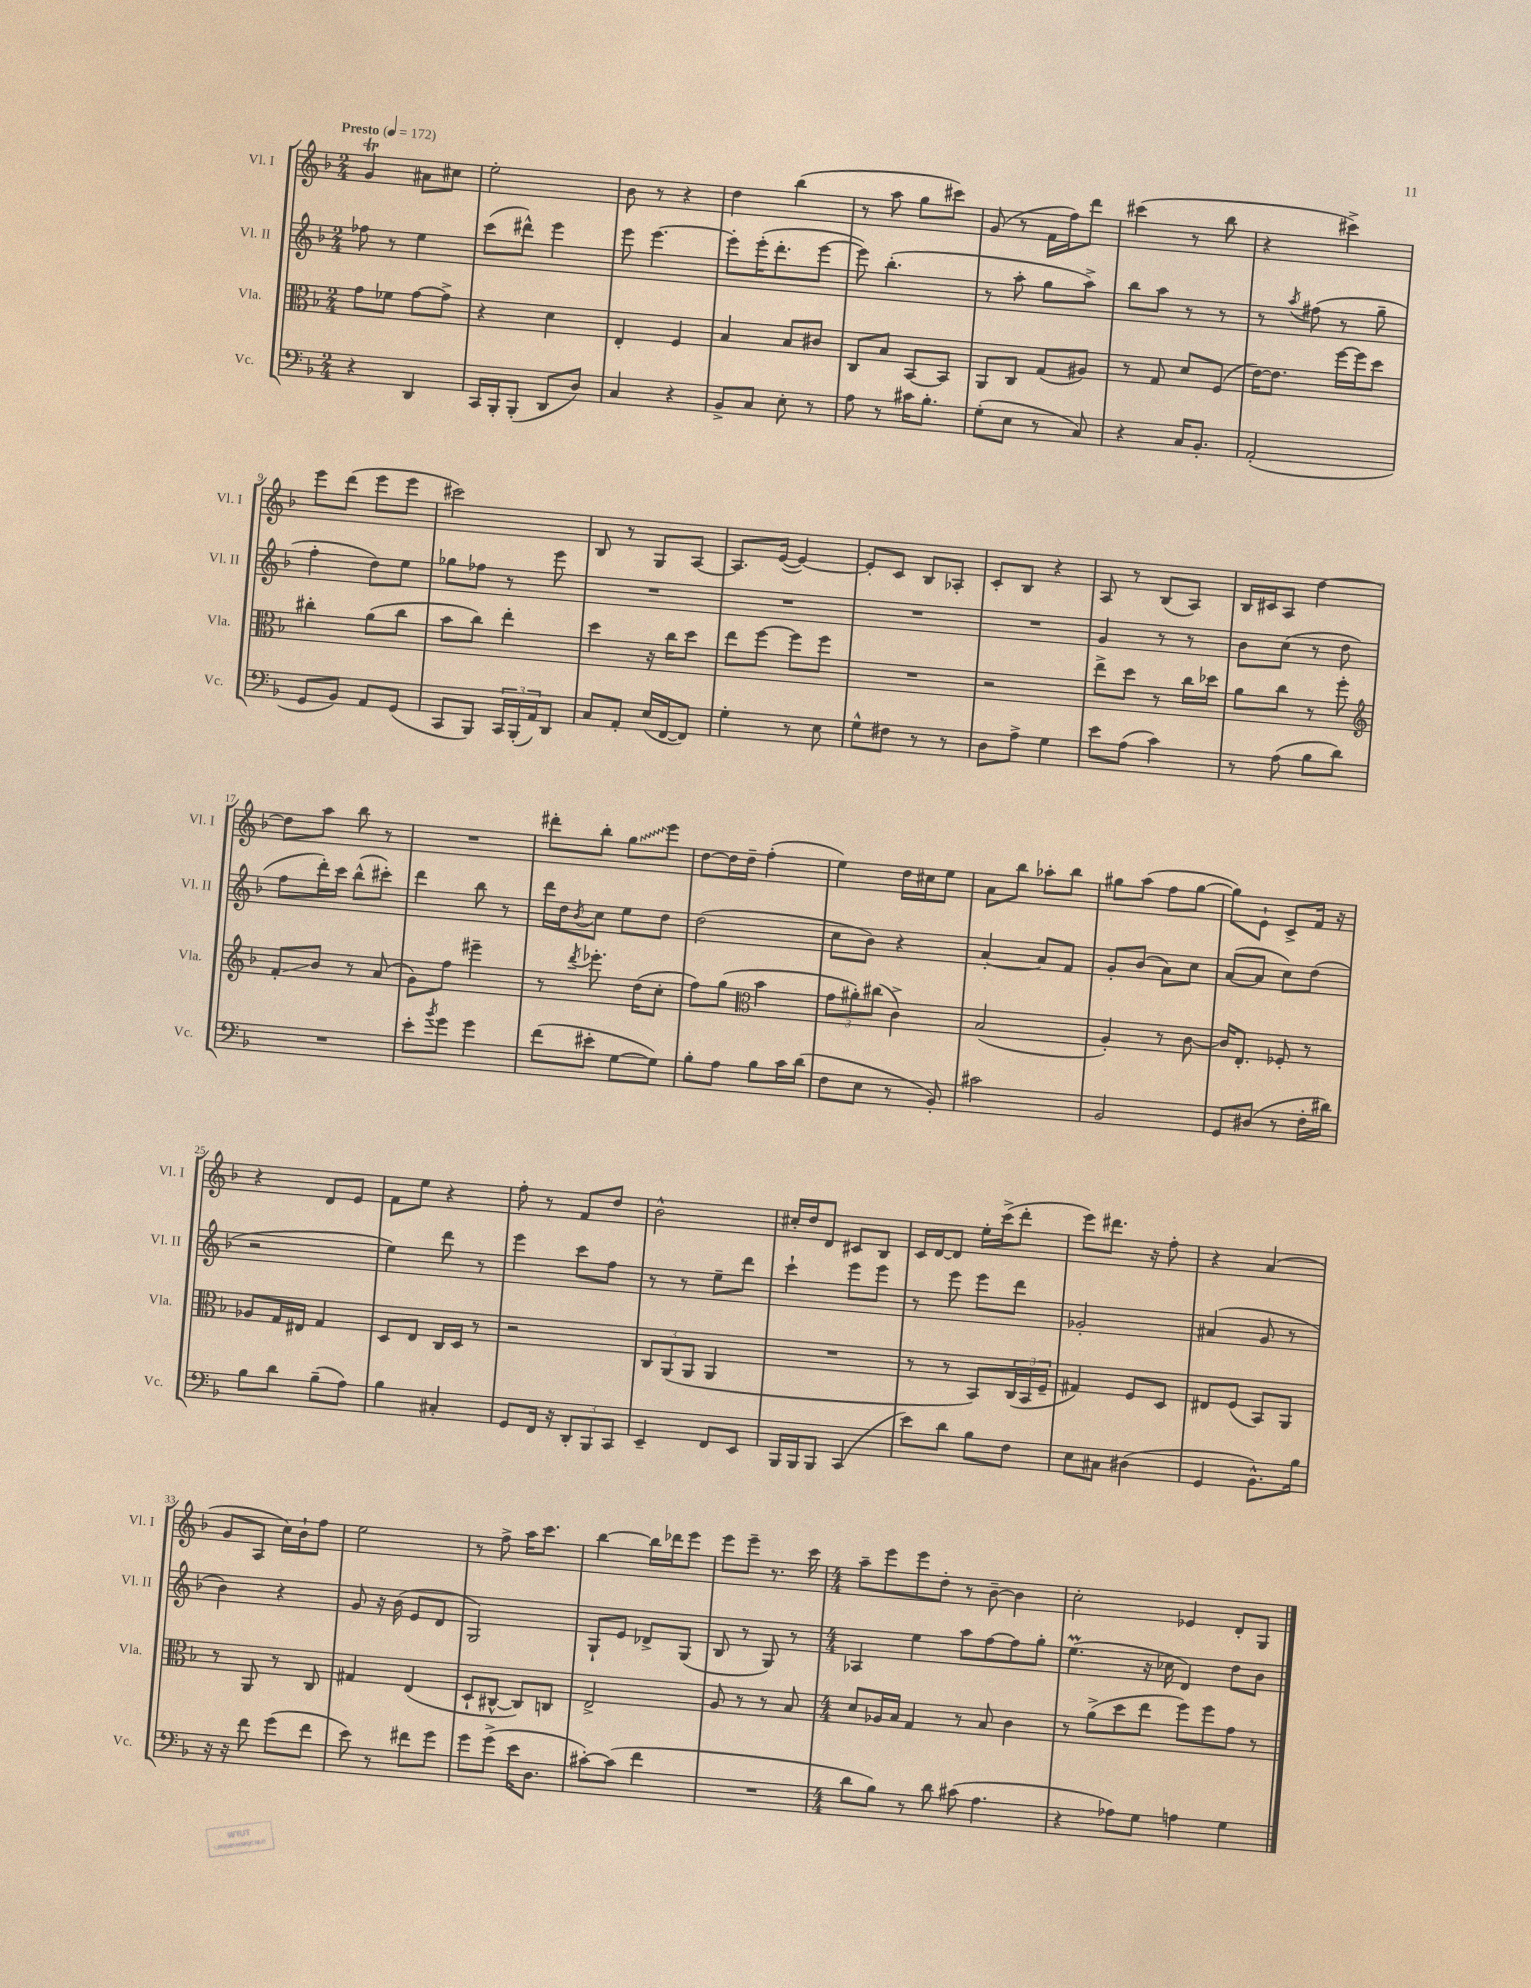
<<
\new StaffGroup <<
\new Staff = "s0" \with { instrumentName = "Vl. I" shortInstrumentName = "Vl. I" } {
    \clef treble \key f \major \numericTimeSignature \time 2/4 \tempo "Presto" 4 = 172
    g'4\trill ais'8 cis''8 |
    e''2-. |
    bes'8 r8 r4 |
    d''4 bes''4( |
    r8 a''8 g''8 cis'''8) |
    g'8( r8 f'16 f''16) d'''8 |
    cis'''4( r8 bes''8 |
    r4 cis'''4->) |
    e'''8 d'''8( e'''8 e'''8 |
    cis'''2) |
    bes8 r8 g8 a8~ |
    a8. e'16~( e'4~) |
    e'8-. c'8 bes8 aes8-. |
    c'8-. bes8 r4 |
    a8 r8 bes8( a8) |
    bes16 cis'16 a8 d''4~ |
    d''8 a''8 bes''8 r8 |
    R2 |
    dis'''8-. bes''8-. \once \override Glissando.style = #'zigzag g''8\glissando e'''8 |
    d''8~ d''16 d''16-- f''4-.( |
    e''4) d''16 cis''16 e''8 |
    a'8 bes''8 aes''8-. bes''8 |
    gis''8 a''8( f''8 gis''8~ |
    gis''8) e'8-! c'8-> f'16 r16 |
    r4 d'8 e'8 |
    f'8 e''8 r4 |
    f''8-. r8 f'8 d''8 |
    bes'2-^ |
    cis''16-. d''16 d'8 cis'8 bes8 |
    c'16 d'16~ d'8 e''16-. c'''16->( d'''8-. |
    e'''8) dis'''8. r16 f''8-. |
    r4 a'4( |
    g'8 a8 c''16) bes'16-! f''8 |
    e''2 |
    r8 f''8-> a''16 c'''8. |
    bes''4~ bes''16 des'''16 e'''8 |
    e'''8 e'''8-- r8. c'''16 |
    \numericTimeSignature \time 4/4 a''8-- e'''8 e'''8 d''8-. r8 bes'8~-- bes'4 |
    c''2-. ees'4 d'8-. g8 \bar "|." |
}
\new Staff = "s1" \with { instrumentName = "Vl. II" shortInstrumentName = "Vl. II" } {
    \clef treble \key f \major \numericTimeSignature \time 2/4
    fes''8 r8 e''4 |
    c'''8( dis'''8-^) e'''4 |
    e'''8 e'''4.~ |
    e'''8-. e'''16-.( d'''8.-. e'''8~ |
    e'''8) bes''4.-.( |
    r8 a''8-. g''8 a''8->) |
    bes''8 a''8 r8 r8 |
    r8 \acciaccatura { a''8 } fis''8( r8 g''8-- |
    f''4-. d''8) e''8 |
    ges''8 fes''8 r8 e'''8 |
    R2 |
    R2 |
    R2 |
    R2 |
    g'4 r8 r8 |
    bes'8 c''8( r8 d''8 |
    f''8 d'''16-.) c'''16 bes''8-^( cis'''8-.) |
    d'''4 bes''8 r8 |
    d'''16 d''16 \acciaccatura { bes'8 } c''8 e''8 d''8 |
    d''2( |
    c''8 bes'8) r4 |
    a'4~-. a'8 f'8 |
    g'8-. bes'8( a'8) c''8 |
    a'8~( a'8 c''8) d''8( |
    r2 |
    e''4) d'''8 r8 |
    e'''4 c'''8 f''8 |
    r8 r8 e''8-- d'''8 |
    c'''4-! e'''8 e'''8 |
    r8 e'''8 e'''8 d'''8 |
    ges'2-. |
    ais'4( g'8 r8 |
    bes'4) r4 |
    g'8 r16 bes'16( e'8 d'8 |
    g2) |
    g8-! e'8 des'8-> g8( |
    bes8 r8 g8) r8 |
    \numericTimeSignature \time 4/4 aes4 e''4 a''8 f''8~ f''8 g''8-. |
    e''4.\prall( r16 ces''16 d'4) d''8 bes'8 \bar "|." |
}
\new Staff = "s2" \with { instrumentName = "Vla." shortInstrumentName = "Vla." } {
    \clef alto \key f \major \numericTimeSignature \time 2/4
    g'8 fes'8 g'8~ g'8-> |
    r4 d'4 |
    e4-. f4 |
    bes4 bes8 cis'8 |
    c8 bes8 bes,8~ bes,8 |
    a,8 c8 g8( ais8) |
    r8 g8 d'8 f8( |
    e'16~) e'8. f''16~ f''16 d''8 |
    cis''4-. a'8( cis''8 |
    bes'8 c''8) e''4-. |
    d''4 r16 c''16 d''8 |
    e''8 f''8~ f''8 f''8 |
    R2 |
    r2 |
    e''8-> d''8 r8 c''16 des''16 |
    a'8 c''8 r8 f''8-. |
    \clef treble f'8-.\glissando bes'8 r8 a'8( |
    g'8) f''8 eis'''4-- |
    r8 \acciaccatura { d'''8 } ees'''8.-. d''16( c''8-. |
    f''8) g''8( \clef alto bes'4 |
    \tuplet 3/2 { g'8 ais'8-.) cis''8( } c'4->) |
    bes2( |
    a4-.) r8 c'8~ |
    c'16 e8.-. fes8-. r8 |
    aes8 g16 eis16 g4 |
    d8 e8 c16 d16 r8 |
    r2 |
    \tuplet 3/2 { c8 a,8( a,8 } a,4 |
    R2 |
    r8 r8 bes,8) \tuplet 3/2 { c16( bes,16 f16-- } |
    gis4) f8 d8 |
    eis8 f8( bes,8) a,8 |
    r8 a,8 r8 c8 |
    gis4 e4( |
    d8-! cis8~-^ cis8) c8 |
    e2-> |
    a8 r8 r8 bes8 |
    \numericTimeSignature \time 4/4 d'8 aes16 bes16 g4 r8 bes8 c'4 |
    r8 a'8->( d''8 e''8 f''8) f''8 g'8 r8 \bar "|." |
}
\new Staff = "s3" \with { instrumentName = "Vc." shortInstrumentName = "Vc." } {
    \clef bass \key f \major \numericTimeSignature \time 2/4
    r4 d,4 |
    c,16 bes,,16-. bes,,8-.( d,8 d8) |
    c4 r4 |
    bes,8-> c8 e8-. r8 |
    a8 r8 cis'16 bes8.-. |
    g8-.( e8 r8 c8) |
    r4 c16 bes,8.-. |
    a,2-.( |
    g,8 bes,8) a,8 g,8( |
    c,8 bes,,8) \tuplet 3/2 { c,16 bes,,16-.( a,16) } d,8 |
    c8 a,8-. e16( f,16~ f,8) |
    g4-. r8 e8 |
    g8-^ fis8 r8 r8 |
    d8 a8-> g4 |
    e'8 a8( c'4) |
    r8 a8( bes8 d'8) |
    R2 |
    e'8-. \acciaccatura { bes'8 } g'8 g'4 |
    f'8( eis'8-. g8~ g8) |
    bes8-. a8 bes8 c'16 d'16( |
    f8 e8 r8 bes,8-.) |
    cis'2 |
    bes,2 |
    g,8 dis8( r8 f16-. dis'16) |
    bes8 d'8 bes8--( a8) |
    bes4 cis4-. |
    g,8 f,16 r16 \tuplet 3/2 { d,8-. bes,,8 c,8 } |
    e,4-- f,8 e,8 |
    bes,,16 bes,,16 bes,,8 c,4( |
    e'8) d'8 bes8 f8 |
    e8 cis8 dis4( |
    g,4 bes,8.-^) bes16 |
    r16 r16 f'8 g'8( f'8 |
    e'8) r8 fis'8 g'8 |
    g'8 g'8->( e'16 d8. |
    cis'8~-.) cis'8( f'4 |
    R2 |
    \numericTimeSignature \time 4/4 d'8 bes8) r8 d'8 cis'8( a4. |
    r4 aes8) g8 a4 g4 \bar "|." |
}
>>
>>
